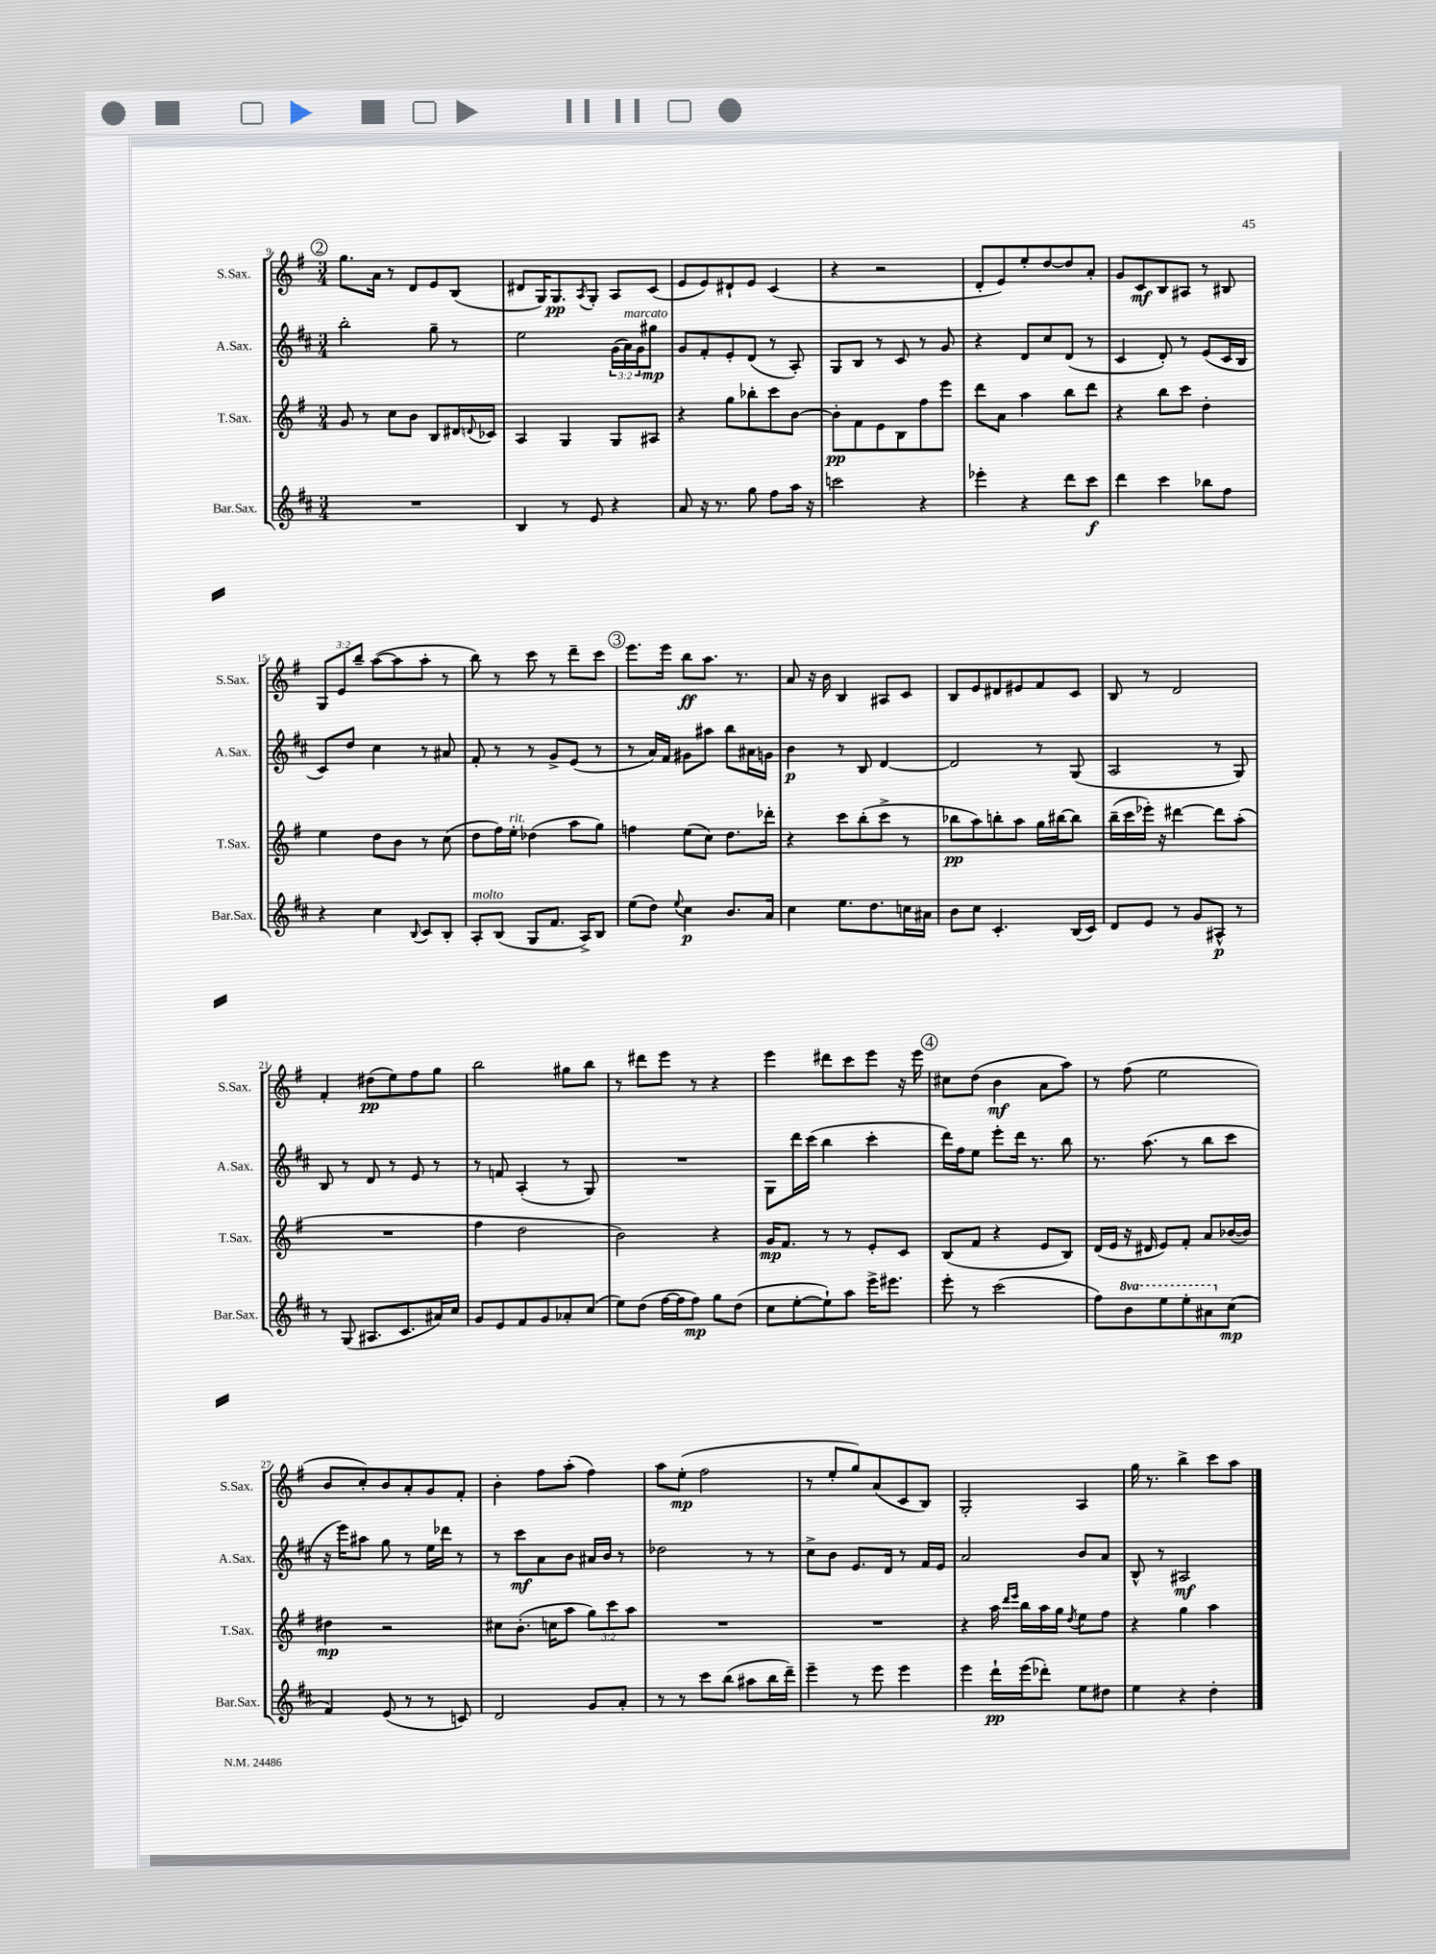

**kern	**kern	**kern	**kern
*staff4	*staff3	*staff2	*staff1
*clefG2	*clefG2	*clefG2	*clefG2
*k[f#c#]	*k[f#]	*k[f#c#]	*k[f#]
*M3/4	*M3/4	*M3/4	*M3/4
2.r	8g	2bb'	8.gg
.	8r	.	.
.	.	.	16a
.	8cc	.	8r
.	8b	.	8d
.	8B	8gg~	8e
.	16d#	8r	(8B
.	8qqd	.	.
.	16c-	.	.
=	=	=	=
4B	4A	2ee	8d#
.	.	.	16G)
.	.	.	8.G
8r	4G	.	.
.	.	.	8qA
8e	.	.	8G'
4r	8G	(24g	8A
.	.	24a)	.
.	.	24g	.
.	8A#	8gg#	(8c
=	=	=	=
8a	4r	8g	8e
16r	.	8f#'	8e)
8.r	.	.	.
.	8gg	8e'	8d#`
8gg	8bb-'	(8d	8e
8ff#	8ccc	8r	(4c
16aa	[8b	8A')	.
16r	.	.	.
=	=	=	=
2ccc	8b']	8G	4r
.	8f#	8B	.
.	8e	8r	2r
.	8B	8c#	.
4r	8ff#	8r	.
.	8eee	8g	.
=	=	=	=
4eee-'	8ddd	4r	8d'
.	8a	.	8e)
4r	4aa	8d	8ee'
.	.	8cc#	[8dd
8ddd	8bb	(8d	8dd]
8ccc#	8ddd	8r	8a'
=	=	=	=
4ddd	4r	4c#	8g
.	.	.	8c
4ccc#	8bb	8d')	8B
.	8ccc	8r	8A#
8bb-	4dd'	(8e	8r
8ff#	.	16c#	8B#
.	.	16B	.
=	=	=	=
4r	4ee	8c#)	12G
.	.	.	12e
.	.	8dd	.
.	.	.	12bb~
4cc#	8dd	4cc#	([8aa
.	8b	.	8aa]
8qqB	.	.	.
8c#	8r	8r	8aa'
8B'	(8cc	8a#	8r
=	=	=	=
8A'	8dd	8f#'	8bb)
(8B	16ff#)	8r	8r
.	16ee'	.	.
8G	(4dd-	8r	8ccc
8.f#	.	8g^	8r
.	8aa	(8e	8ddd~
16A^)	.	.	.
8B	8gg)	8r	8ccc
=	=	=	=
(8ee	4ff	8r	8.eee
8dd)	.	16a)	.
.	.	16f#	16eee
8qqee	.	.	.
4cc#	(8ee	8g#	8bb
.	8cc)	8aa#	8.aa
8.b	8.dd	8bb	.
.	.	.	8.r
.	.	16a#	.
16a	16ddd-'	16g	.
=	=	=	=
4cc#	4r	4b	8a
.	.	.	16r
.	.	.	16b
8.ee	8ccc	8r	4B
.	(8bb'	8B	.
8.dd	.	.	.
.	8ccc^	[4d	8A#
16cc	8r	.	8c
16a#	.	.	.
=	=	=	=
8b	8bb-	2d]	8B
8cc#	8aa)	.	8e
4.c#'	8bb'	.	8d#
.	8aa	.	8e#
.	16gg	8r	8f#
.	[16bb#	.	.
(16B	8bb#]	(8G	8c
16c#)	.	.	.
=	=	=	=
8d	(16bb~	2A	8B
.	16ccc	.	.
8e	16eee-')	.	8r
.	16r	.	.
8r	[4ddd#	.	2d
8g	.	.	.
8A#^^	8ddd#]	8r	.
8r	(8aa'	8G)	.
=	=	=	=
8r	2.r	8B	4f#'
(8G	.	8r	.
8.A#	.	8d	(8dd#
.	.	8r	8ee)
8.c#	.	.	.
.	.	8e	8ff#
16a#)	.	8r	8gg
16cc#	.	.	.
=	=	=	=
8g	4ff#	8r	2bb
8e	.	8f	.
8f#	2dd	(4A'	.
8g	.	.	.
8a-'	.	8r	8gg#
(8cc#	.	8G)	8bb
=	=	=	=
8ee)	2b)	2.r	8r
(8dd	.	.	8ddd#
[16ff#	.	.	8eee
16ff#]	.	.	.
8ff#)	.	.	8r
8gg	4r	.	4r
(8dd	.	.	.
=	=	=	=
8cc#	16g	8G	4eee
.	8.f#	.	.
[8ee'	.	16ddd	.
.	.	(16ccc#	.
8ee`])	8r	4bb	8ddd#
8aa	8r	.	8ccc
16eee^	8e'	4ccc#'	8eee
8.eee#	.	.	.
.	8c	.	16r
.	.	.	16eee
=	=	=	=
8eee'	(8B	16ddd)	8cc#
.	.	16ff#	.
8r	8f#	8ee	(8dd
(2ccc#	4r	8eee'	4b
.	.	16ddd	.
.	.	8.r	.
.	8e	.	8a
.	8B)	8bb	8aa)
=	=	=	=
8ff#)	(16d	8.r	8r
.	16e	.	.
8bb	16r	.	(8ff#
.	16d#	(8.aa	.
8eee	8e)	.	2ee
8eee'	8f#'	8r	.
8aa#	8a	8bb	.
(8cc#	([16b-	8ccc#	.
.	16b-])	.	.
=	=	=	=
4f#)	4dd#	16r	8b
.	.	16eee)	.
.	.	8aa#	8cc')
(8e	2r	8gg	8b
8r	.	8r	8a'
8r	.	16ee	8g
.	.	16ddd-	.
8c)	.	8r	8f#'
=	=	=	=
2d	8cc#	8r	4b'
.	(8.b'	8ccc#	.
.	.	8a	8ff#
.	16cc	.	.
.	8aa	8b	(8aa'
8g	12gg)	16a#	4ff#)
.	.	16b	.
.	12ccc	.	.
8a'	.	8r	.
.	12aa	.	.
=	=	=	=
8r	2.r	2dd-	8aa
8r	.	.	(8ee'
8ccc#	.	.	2ff#
(8bb	.	.	.
8aa#	.	8r	.
16bb	.	8r	.
16ddd~)	.	.	.
=	=	=	=
4eee~	2.r	8cc#^	8r
.	.	8b	8ee'
8r	.	8.e	8gg)
8eee	.	.	(8a
.	.	16d	.
4eee	.	8r	8c
.	.	16f#	8B)
.	.	16e	.
=	=	=	=
4eee	4r	2a	2G'
16ddd`	16aa	.	.
.	16qqddd	.	.
.	16qqeee	.	.
(16eee	16bb	.	.
8ddd-')	16aa	.	.
.	16gg	.	.
.	8qdd	.	.
8ee	8ee	8b	4A
8dd#	8ff#	8a	.
=	=	=	=
4ee	4r	8B^^	16gg
.	.	.	8.r
.	.	8r	.
4r	4gg	2A#	4bb^
4dd'	4aa	.	8ccc
.	.	.	8aa
==	==	==	==
*-	*-	*-	*-
